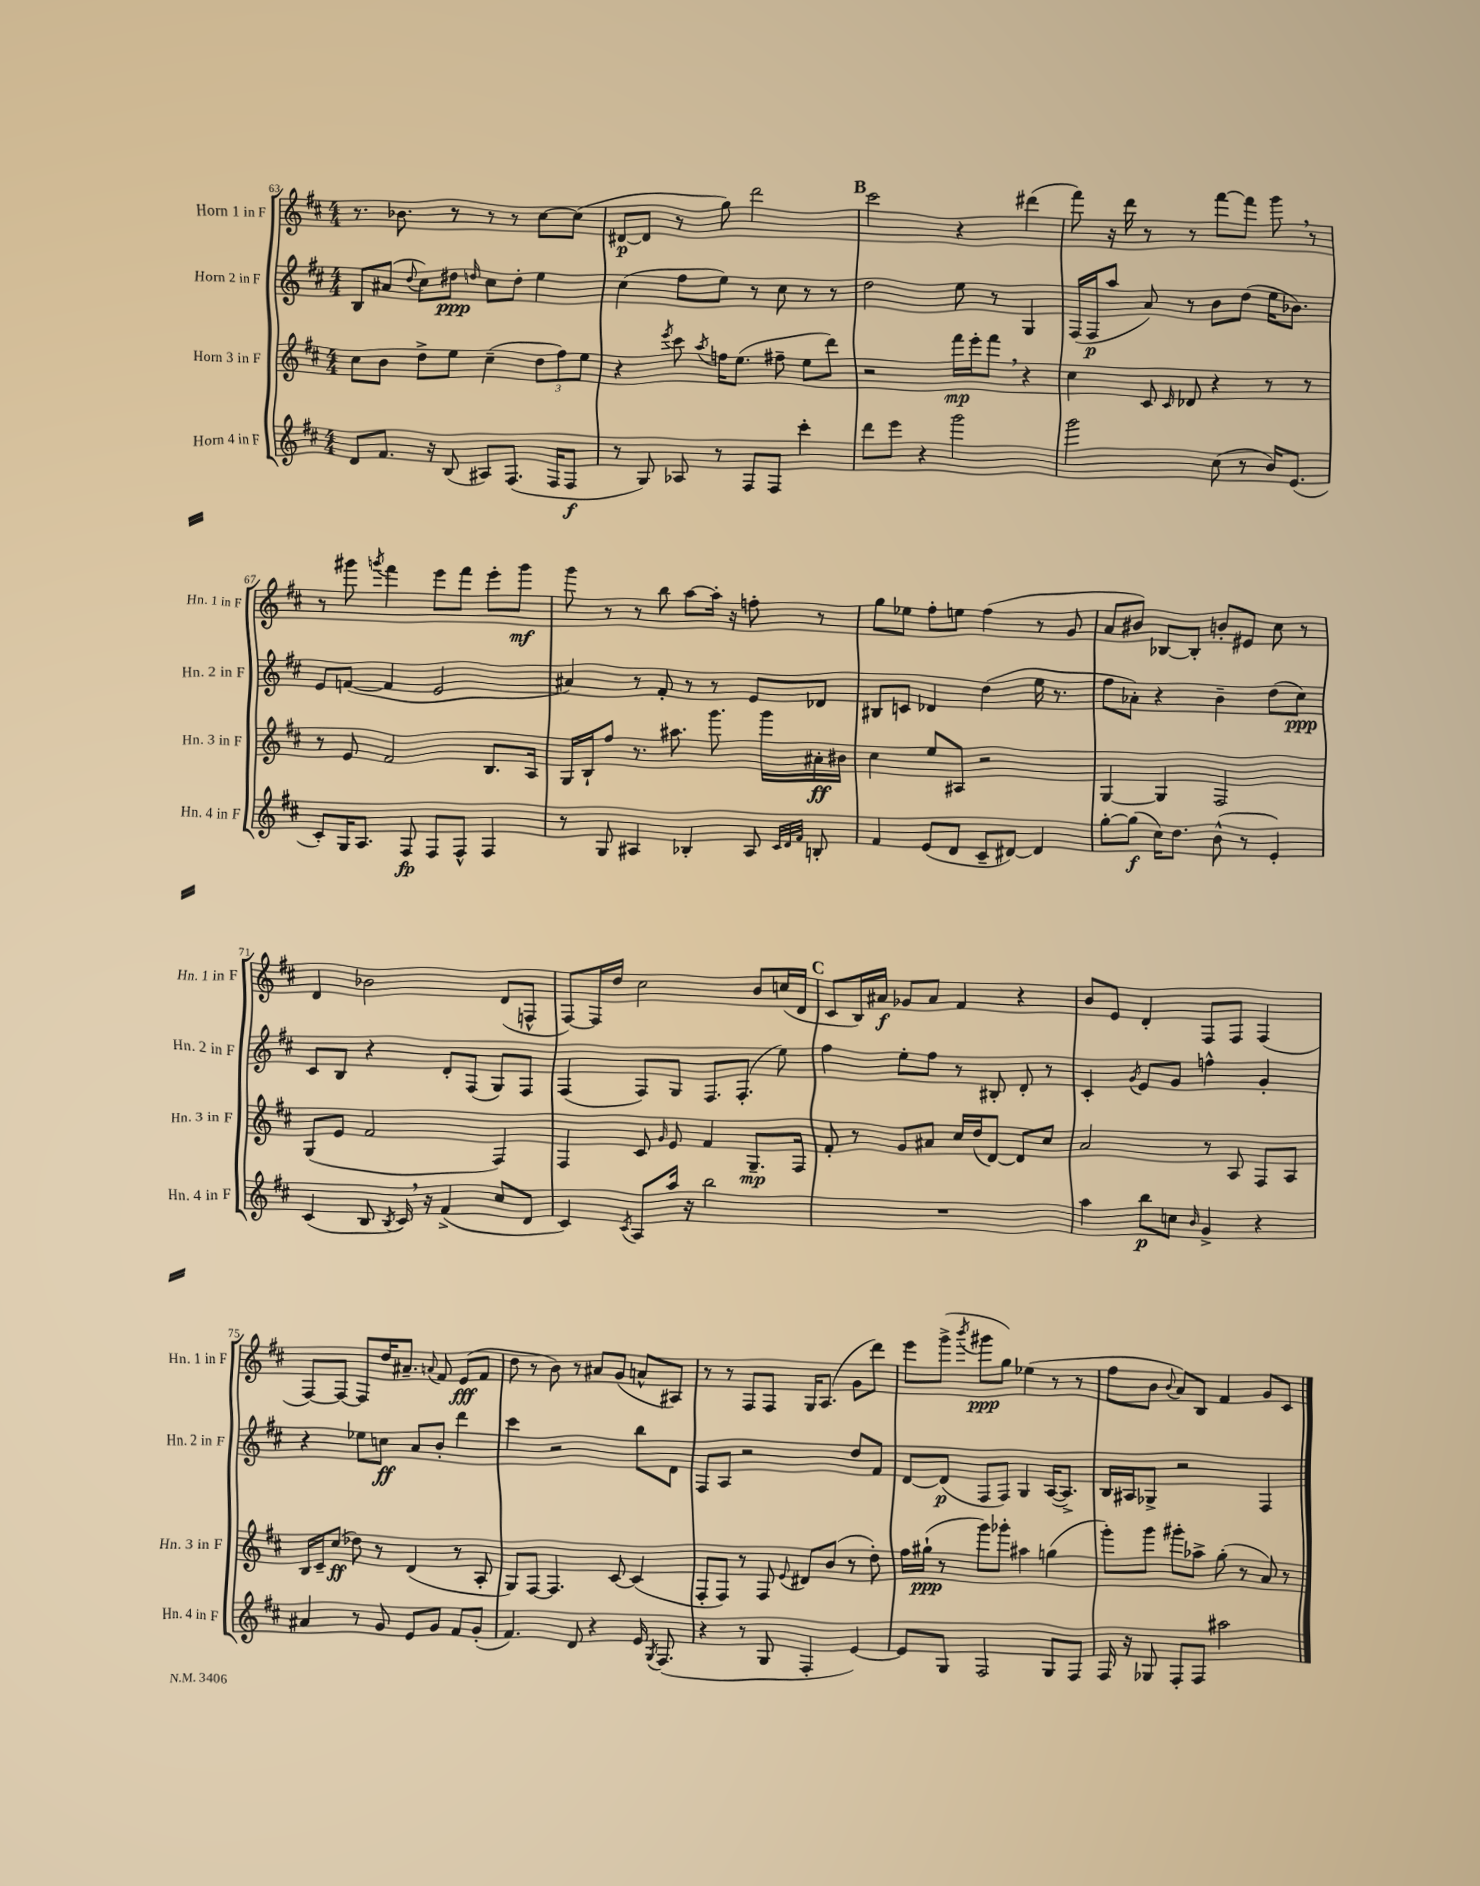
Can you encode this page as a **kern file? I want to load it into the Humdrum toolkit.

**kern	**dynam	**kern	**dynam	**kern	**dynam	**kern	**dynam
*part4	*part4	*part3	*part3	*part2	*part2	*part1	*part1
*staff4	*staff4	*staff3	*staff3	*staff2	*staff2	*staff1	*staff1
*I"Horn 4 in F	*	*I"Horn 3 in F	*	*I"Horn 2 in F	*	*I"Horn 1 in F	*
*I'Hn. 4 in F	*	*I'Hn. 3 in F	*	*I'Hn. 2 in F	*	*I'Hn. 1 in F	*
*clefG2	*	*clefG2	*	*clefG2	*	*clefG2	*
*k[f#c#]	*	*k[f#c#]	*	*k[f#c#]	*	*k[f#c#]	*
*M4/4	*	*M4/4	*	*M4/4	*	*M4/4	*
=63	=63	=63	=63	=63	=63	=63	=63
8d/L	.	8cc#\L	.	8B/L	.	8.r	.
8.f#/J	.	8b\J	.	(8a#X/J	.	.	.
.	.	.	.	.	.	8.b-X\	.
.	.	.	.	8qqdd/	.	.	.
.	.	8dd^\L	.	8cc#\L)	.	.	.
16r	.	.	.	.	.	.	.
(8B/	.	8ee\J	.	8dd#X\J	ppp	8r	.
.	.	.	.	16qqddn/	.	.	.
8A#X/L)	.	(4cc#~\	.	8cc#\L	.	8r	.
(8.F#/J	.	.	.	8dd'\J	.	8r	.
.	.	12dd\L	.	4ee\	.	[8cc#\L	.
16F#/KL	.	.	.	.	.	.	.
.	.	12ff#\)	.	.	.	.	.
8F#/J	f	.	.	.	.	(8cc#\J]	.
.	.	12ee\J	.	.	.	.	.
=64	=64	=64	=64	=64	=64	=64	=64
8r	.	4r	.	(4cc#\	.	[8d#X/L	p
8G/)	.	.	.	.	.	8d#/J]	.
.	.	8qeee/	.	.	.	.	.
8A-X/	.	8ccc#\	.	8ff#\L	.	8r	.
.	.	8qaa/	.	.	.	.	.
8r	.	16ffn\KL	.	8ee\J)	.	8gg\)	.
.	.	(8.ee\J	.	.	.	.	.
8F#/L	.	.	.	8r	.	2ddd\	.
8F#/J	.	8ff#X~\	.	8cc#\	.	.	.
4ccc#'\	.	8ee\L	.	8r	.	.	.
.	.	8ddd\J)	.	8r	.	.	.
!!LO:REH:place=s1:t=B
=65	=65	=65	=65	=65	=65	=65	=65
8ddd\L	.	2r	.	2dd\	.	2ccc#\	.
8eee\J	.	.	.	.	.	.	.
4r	.	.	.	.	.	.	.
2ggg\	.	16fff#\LL	mp	8ee\	.	4r	.
.	.	16eee'\J	.	.	.	.	.
.	.	8fff#,\J	.	8r	.	.	.
.	.	4r	.	4G/	.	(4ddd#X\	.
=66	=66	=66	=66	=66	=66	=66	=66
2ggg\	.	4cc#\	.	(16F#/LL	.	8fff#\)	.
.	.	.	.	16F#/J	p	.	.
.	.	.	.	8aa/J	.	16r	.
.	.	.	.	.	.	16ddd\	.
.	.	8c#/	.	8a/)	.	8r	.
.	.	16qqc#/	.	.	.	.	.
.	.	8d-X/	.	8r	.	8r	.
(8cc#\	.	4r	.	8b\L	.	[8fff#\L	.
8r	.	.	.	(8dd\J	.	8fff#\J]	.
16b/KL)	.	8r	.	16ee\KL	.	8ggg,\	.
(8.e/J	.	.	.	8.b-X\J)	.	.	.
.	.	8r	.	.	.	8r	.
!!LO:LB:g=z
=67	=67	=67	=67	=67	=67	=67	=67
8c#'/L)	.	8r	.	8e/L	.	8r	.
16G/K	.	8e/	.	([8fn/J	.	8ggg#X\	.
8.A/J	.	.	.	.	.	.	.
.	.	.	.	.	.	8qgggn/	.
.	.	2f#/	.	4f/]	.	4fff#\	.
8F#/	fp	.	.	.	.	.	.
8F#/L	.	.	.	2e/	.	8eee\L	.
8F#^^/J	.	.	.	.	.	8fff#\J	.
4F#/	.	8.B/L	.	.	.	8eee'\L	.
.	.	.	.	.	.	8ggg\J	mf
.	.	16A/Jk	.	.	.	.	.
=68	=68	=68	=68	=68	=68	=68	=68
8r	.	16G/LL	.	4a#X/)	.	8ggg\	.
.	.	16B`/J	.	.	.	.	.
8G/	.	8ff#/J	.	.	.	8r	.
4A#X/	.	8.r	.	8r	.	8r	.
.	.	.	.	8f#'/	.	8bb\	.
.	.	8.aa#X\	.	.	.	.	.
4B-X'/	.	.	.	8r	.	[8aa\L	.
.	.	8.ggg\	.	8r	.	16aa'\Jk]	.
.	.	.	.	.	.	16r	.
8A#/	.	.	.	8e/L	.	8ffn'\	.
.	.	16ggg\LL	.	.	.	.	.
32qqc#/LLL	.	.	.	.	.	.	.
32qqd/	.	.	.	.	.	.	.
32qqf#/JJJ	.	.	.	.	.	.	.
8Bn'/	.	16a#X'\	ff	8d-X/J	.	8r	.
.	.	16b#X\JJ	.	.	.	.	.
=69	=69	=69	=69	=69	=69	=69	=69
4f#/	.	4cc#\	.	8B#X/L	.	8gg\L	.
.	.	.	.	8cn/J	.	8ee-X\J	.
(8e/L	.	8ee/L	.	4d-X/	.	8ff#'\L	.
8d/J	.	8A#X/J	.	.	.	8een\J	.
8c#~/L	.	2r	.	(4dd\	.	(4ff#\	.
[8d#X/J)	.	.	.	.	.	.	.
4d#/]	.	.	.	16ee\	.	8r	.
.	.	.	.	8.r	.	.	.
.	.	.	.	.	.	8g/	.
=70	=70	=70	=70	=70	=70	=70	=70
[8gg'\L	.	[4G/	.	8ff#\L	.	8a/L	.
(8gg\J]	f	.	.	8a-X'\J)	.	8b#X/J)	.
16cc#\KL)	.	4G/]	.	4r	.	[8B-X/L	.
8.dd\J	.	.	.	.	.	.	.
.	.	.	.	.	.	8B-'/J]	.
(8b^^\	.	2F#/	.	4b~\	.	8bn'/L	.
8r	.	.	.	.	.	8e#X/J	.
4e'/)	.	.	.	(8dd\L	.	8cc#\	.
.	.	.	.	8cc#\J)	ppp	8r	.
!!LO:LB:g=z
=71	=71	=71	=71	=71	=71	=71	=71
(4c#/	.	(8G/L	.	8c#/L	.	4d/	.
.	.	8e/J	.	8B/J	.	.	.
8B/	.	2f#/	.	4r	.	2b-X\	.
8qB/	.	.	.	.	.	.	.
16c#,/)	.	.	.	.	.	.	.
16r	.	.	.	.	.	.	.
(4f#^/	.	.	.	8d'/L	.	.	.
.	.	.	.	(8F#/J	.	.	.
8cc#/L	.	4F#/)	.	8G/L)	.	(8d/L	.
8d/J	.	.	.	8F#/J	.	8Fn^^/J	.
=72	=72	=72	=72	=72	=72	=72	=72
4c#/)	.	4F#/	.	(4F#/	.	[8F#/L)	.
.	.	.	.	.	.	16F#/L]	.
.	.	.	.	.	.	16dd/JJ	.
8qc#/	.	.	.	.	.	.	.
8A/L	.	8c#/	.	8F#/L)	.	2cc#\	.
.	.	16qqg/	.	.	.	.	.
16aa/Jk	.	8e/	.	8G/J	.	.	.
16r	.	.	.	.	.	.	.
2bb\	.	4f#/	.	8.F#/L	.	.	.
.	.	.	.	(8.F#'/J	.	.	.
.	.	8.G~/L	mp	.	.	8b/L	.
.	.	.	.	8ee\)	.	(16ccn/L	.
.	.	16F#/Jk	.	.	.	16d/JJ	.
!!LO:REH:place=s1:t=C
=73	=73	=73	=73	=73	=73	=73	=73
1r	.	8f#'/	.	4ff#\	.	8c#/L	.
.	.	8r	.	.	.	16B/L)	.
.	.	.	.	.	.	16a#X/JJ	f
.	.	8g/L	.	8ee'\L	.	8g-X/L	.
.	.	8a#X/J	.	8ff#\J	.	8a#/J	.
.	.	16cc#/LL	.	8r	.	4f#/	.
.	.	(16dd/J	.	.	.	.	.
.	.	[8d/J)	.	8B#X'/	.	.	.
.	.	8d/L]	.	8d'/	.	4r	.
.	.	8cc#/J	.	8r	.	.	.
=74	=74	=74	=74	=74	=74	=74	=74
4aa\	.	2a/	.	4c#'/	.	8b/L	.
.	.	.	.	.	.	8e/J	.
.	.	.	.	8qg/	.	.	.
8bb\L	p	.	.	8e/L	.	4d'/	.
8ccn\J	.	.	.	8g/J	.	.	.
16qqb/	.	.	.	.	.	.	.
4g^/	.	8r	.	4ffn^^\	.	8F#/L	.
.	.	8A/	.	.	.	8F#/J	.
4r	.	8F#/L	.	4g'/	.	(4F#/	.
.	.	8A/J	.	.	.	.	.
!!LO:LB:g=z
=75	=75	=75	=75	=75	=75	=75	=75
4a#X/	.	16B/LL	.	4r	.	[8F#/L)	.
.	.	16c#~/J	.	.	.	.	.
.	.	(8cc#/J	ff	.	.	8F#/J_	.
8r	.	8dd-X\)	.	8ee-X\L	.	8F#/L]	.
8g/	.	8r	.	8ccn\J	ff	16dd/K	.
.	.	.	.	.	.	8.a#X~/J	.
8e/L	.	(4d/	.	8a/L	.	.	.
.	.	.	.	.	.	8qqan/	.
8g/J	.	.	.	8b'/J	.	8f#/	.
8f#/L	.	8r	.	4ddd\	.	(8e/L	fff
(8g'/J	.	8A'/	.	.	.	8f#/J	.
=76	=76	=76	=76	=76	=76	=76	=76
4.f#/)	.	8G/L)	.	4ccc#\	.	8dd\	.
.	.	[8F#/J	.	.	.	8r	.
.	.	4.F#/]	.	2r	.	8b\)	.
8d/	.	.	.	.	.	8r	.
4r	.	.	.	.	.	8a#X/L	.
.	.	[8c#/	.	.	.	(8g/J	.
16e/	.	(4c#/]	.	8bb\L	.	8an^^/L	.
8qG/	.	.	.	.	.	.	.
(8.F#/	.	.	.	.	.	.	.
.	.	.	.	8d\J	.	8A#X/J)	.
=77	=77	=77	=77	=77	=77	=77	=77
4r	.	8F#'/L	.	8F#/L	.	8r	.
.	.	8F#/J)	.	8A/J	.	8r	.
8r	.	8r	.	2r	.	8F#/L	.
8G/	.	8F#/	.	.	.	8F#/J	.
.	.	8qqe/	.	.	.	.	.
4F#'/	.	8d#X/L	.	.	.	16G/KL	.
.	.	.	.	.	.	(8.A/J	.
.	.	(8b/J	.	.	.	.	.
[4e/)	.	8r	.	8dd/L	.	8g\L	.
.	.	8dd'\)	.	8f#/J	.	8ddd\J)	.
=78	=78	=78	=78	=78	=78	=78	=78
8e/L]	.	16ff#\LL	.	[8d/L	.	8eee\L	.
.	.	(16gg#X`\JJ	ppp	.	.	.	.
8G/J	.	8r	.	(8d/J]	p	(8ggg^\J	.
.	.	.	.	.	.	8qbbb/	.
2F#/	.	8ggg\L)	.	8F#/L	.	8ggg#X\L	ppp
.	.	8ggg-X'\J	.	8F#/J)	.	8gg\J)	.
.	.	4aa#X\	.	4G/	.	(4ee-X\	.
8G/L	.	(4ggn\	.	([16A/KL	.	8r	.
.	.	.	.	8.A^/J])	.	.	.
8F#/J	.	.	.	.	.	8r	.
=79	=79	=79	=79	=79	=79	=79	=79
16F#/	.	8ggg'\L)	.	16B/LL	.	8ff#\L	.
16r	.	.	.	16A#X/J	.	.	.
8G-X/	.	8ggg\J	.	8G-X^/J	.	8b\J	.
.	.	.	.	.	.	8qqb/	.
8F#'/L	.	8ggg#X'\L	.	2r	.	8a/L)	.
8F#/J	.	8aa-X^\J	.	.	.	8B/J	.
2aa#X\	.	(8gg'\	.	.	.	4f#/	.
.	.	8r	.	.	.	.	.
.	.	8a/)	.	4F#/	.	8g/L	.
.	.	8r	.	.	.	8c#/J	.
==	==	==	==	==	==	==	==
*-	*-	*-	*-	*-	*-	*-	*-
